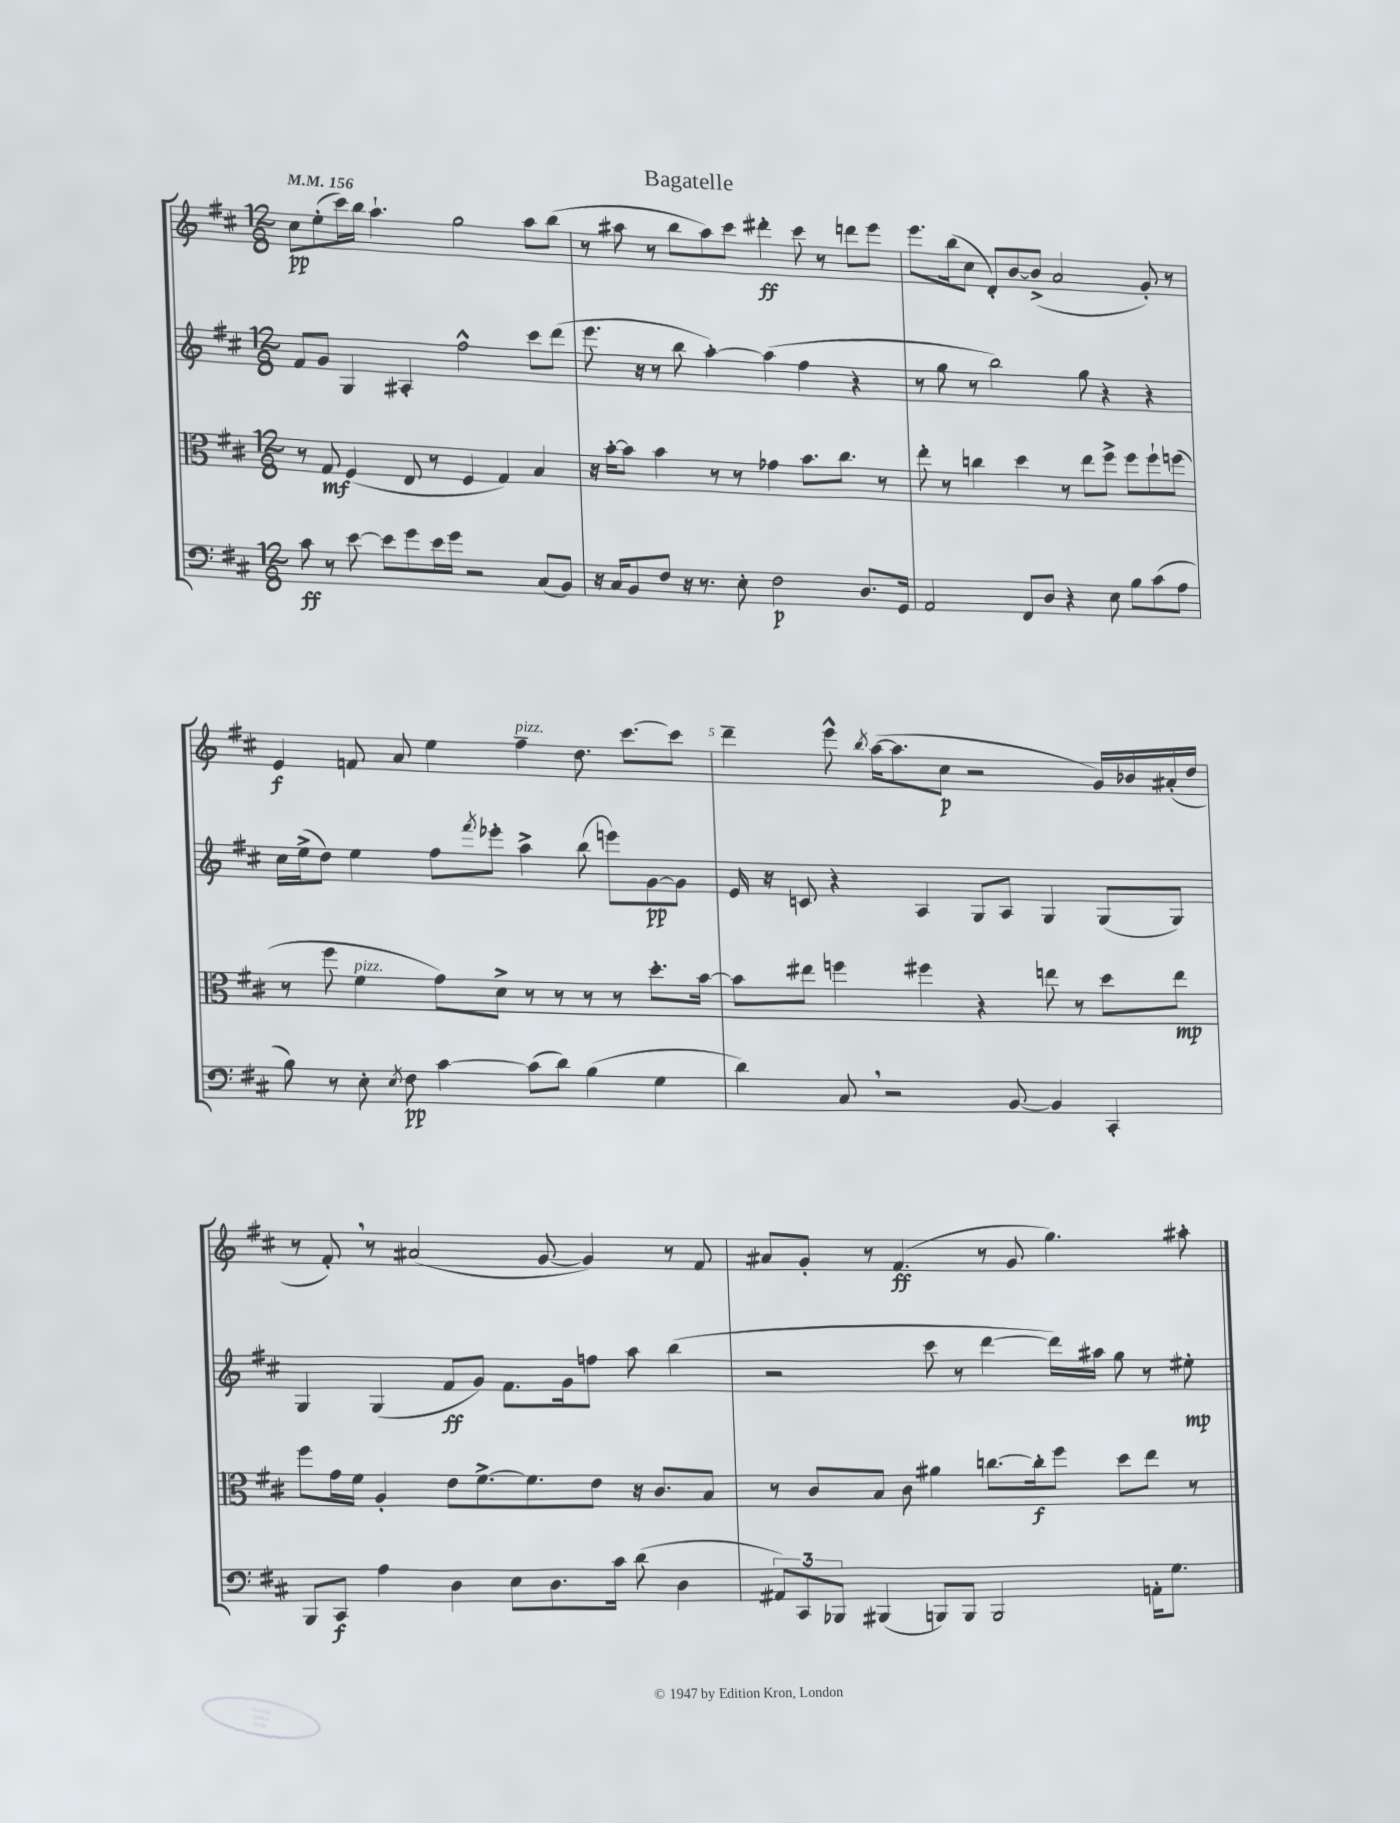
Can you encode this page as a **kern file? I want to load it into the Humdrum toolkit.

**kern	**dynam	**kern	**dynam	**kern	**dynam	**kern	**dynam
*part4	*part4	*part3	*part3	*part2	*part2	*part1	*part1
*staff4	*staff4	*staff3	*staff3	*staff2	*staff2	*staff1	*staff1
*clefF4	*	*clefC3	*	*clefG2	*	*clefG2	*
*k[f#c#]	*	*k[f#c#]	*	*k[f#c#]	*	*k[f#c#]	*
*M12/8	*	*M12/8	*	*M12/8	*	*M12/8	*
*MM156	*	*MM156	*	*MM156	*	*MM156	*
=1	=1	=1	=1	=1	=1	=1	=1
8c#\	ff	8r	.	8f#/L	.	8cc#\L	pp
8r	.	8G/	mf	8g/J	.	(8ee'\	.
[8e\	.	(4F#/	.	4G/	.	16ccc#\L)	.
.	.	.	.	.	.	16bb\JJ	.
8e\L]	.	.	.	.	.	4.aa`\	.
8g\	.	8E/	.	4A#X'/	.	.	.
16e\L	.	8r	.	.	.	.	.
16g\JJ	.	.	.	.	.	.	.
2r	.	4F#/	.	2ff#^^\	.	2gg\	.
.	.	4G/)	.	.	.	.	.
(8C#/L	.	4B/	.	8ccc#\L	.	8aa\L	.
8BB/J)	.	.	.	(8ddd\J	.	(8bb\J	.
=2	=2	=2	=2	=2	=2	=2	=2
16r	.	16r	.	8.eee\	.	8r	.
16C#/KL	.	[16b'\KL	.	.	.	.	.
8BB/	.	8b\J]	.	.	.	8aa#X\	.
.	.	.	.	16r	.	.	.
8F#/J	.	4b\	.	8r	.	8r	.
16r	.	.	.	8bb\	.	8bb\L	.
8.r	.	.	.	.	.	.	.
.	.	8r	.	[4aa'\)	.	8aa#\)	.
8E'\	.	8r	.	.	.	8ccc#\J	.
2F#\	p	4g-X\	.	(4aa\]	.	4ddd#X'\	ff
.	.	8.b\L	.	4ff#\	.	8ccc#\	.
.	.	.	.	.	.	8r	.
.	.	8.cc#\J	.	.	.	.	.
8.D/L	.	.	.	4r	.	8dddn\L	.
.	.	8r	.	.	.	8eee\J	.
16GG/Jk	.	.	.	.	.	.	.
=3	=3	=3	=3	=3	=3	=3	=3
2AA/	.	8ee'\	.	8r	.	8.eee\L	.
.	.	8r	.	8gg\	.	.	.
.	.	.	.	.	.	(16bb\k	.
.	.	4ccn\	.	8r	.	8cc#\J	.
.	.	.	.	2bb\)	.	8d'/L)	.
8FF#/L	.	4dd\	.	.	.	[8b/	.
8D/J	.	.	.	.	.	(8b^/J]	.
4r	.	8r	.	.	.	2a/	.
.	.	8ee\L	.	8gg\	.	.	.
8E\	.	8ff#^\J	.	4r	.	.	.
8B\L	.	8ff#\L	.	.	.	.	.
(8c#\	.	8ff#`\	.	4r	.	8g'/)	.
8A\J	.	(8ffn\J	.	.	.	8r	.
!!LO:LB:g=z
=4	=4	=4	=4	=4	=4	=4	=4
8B\)	.	8r	.	16cc#\LL	.	4e/	f
.	.	.	.	(16ee^\J	.	.	.
8r	.	8ff#\	.	8dd\J)	.	.	.
!	!	!LO:TX:a:i:t=pizz.	!	!	!	!	!
8E'\	.	4f#\	.	4ee\	.	8fn/	.
8qE/	.	.	.	.	.	.	.
8F#\	pp	.	.	.	.	8a/	.
[4c#\	.	8g\L)	.	8ff#\L	.	4ee\	.
.	.	.	.	8qfff#/	.	.	.
.	.	8d^\J	.	8eee-X'\J	.	.	.
!	!	!	!	!	!	!LO:TX:a:i:t=pizz.	!
(8c#\L]	.	8r	.	4aa^\	.	4ff#~\	.
8d\J)	.	8r	.	.	.	.	.
(4B\	.	8r	.	(8bb\	.	8.dd\	.
.	.	8r	.	8eeen\L)	.	.	.
.	.	.	.	.	.	[8.ccc#\L	.
4G\	.	8.dd'\L	.	[8g\	pp	.	.
.	.	.	.	8g\J]	.	8ccc#\J]	.
.	.	[16b\Jk	.	.	.	.	.
=5	=5	=5	=5	=5	=5	=5	=5
4d\)	.	8b\L]	.	16e/	.	4ddd~\	.
.	.	.	.	16r	.	.	.
.	.	8ee#X\J	.	8cn/	.	.	.
8C#,/	.	4ffn\	.	4r	.	8eee^^\	.
.	.	.	.	.	.	8qbb/	.
2r	.	.	.	.	.	([16aa\KL	.
.	.	.	.	.	.	8.aa\]	.
.	.	4ff#X\	.	4A/	.	.	.
.	.	.	.	.	.	8cc#\J	p
.	.	4r	.	8G/L	.	2r	.
[8BB/	.	.	.	8A/J	.	.	.
4BB/]	.	8een\	.	4G/	.	.	.
.	.	8r	.	.	.	.	.
4CC#'/	.	8dd\L	.	(8G/L	.	16g/LL)	.
.	.	.	.	.	.	16b-X/	.
.	.	8ee\J	mp	8G/J)	.	(16a#X'/	.
.	.	.	.	.	.	16dd/JJ	.
!!LO:LB:g=z
=6	=6	=6	=6	=6	=6	=6	=6
8BBB/L	.	8ff#\L	.	4G/	.	8r	.
8CC#/J	f	16g\L	.	.	.	8f#',/)	.
.	.	16f#\JJ	.	.	.	.	.
4A\	.	4A'/	.	(4G/	.	8r	.
.	.	.	.	.	.	(2a#X/	.
4D\	.	8e\L	.	8f#/L	ff	.	.
.	.	[8.f#^\	.	8g/J)	.	.	.
8E\L	.	.	.	8.f#\L	.	.	.
.	.	8.f#\]	.	.	.	.	.
8.D\	.	.	.	.	.	[8g/	.
.	.	.	.	16g\k	.	.	.
.	.	8e\J	.	8ffn\J	.	4g/])	.
16c#\Jk	.	.	.	.	.	.	.
(8d\	.	16r	.	8aa\	.	.	.
.	.	8.c#/L	.	.	.	.	.
4D\	.	.	.	(4bb\	.	8r	.
.	.	8B/J	.	.	.	8f#/	.
=7	=7	=7	=7	=7	=7	=7	=7
12AA#X/L)	.	8r	.	2r	.	8a#X/L	.
12CC#/	.	.	.	.	.	.	.
.	.	8c#/L	.	.	.	8g'/J	.
12BBB-X/J	.	.	.	.	.	.	.
(4BBB#X/	.	8B/J	.	.	.	8r	.
.	.	8c#\	.	.	.	(4.f#/	ff
8BBBn/L)	.	4a#X\	.	8ccc#\	.	.	.
8BBB/J	.	.	.	8r	.	.	.
2BBB/	.	[8.ccn\L	.	[4ddd\	.	8r	.
.	.	.	.	.	.	8g/	.
.	.	16cc'\k]	f	.	.	.	.
.	.	8ff#\J	.	16ddd\LL])	.	4.gg\)	.
.	.	.	.	16aa#X\JJ	.	.	.
.	.	8dd\L	.	8gg\	.	.	.
16AAn'\KL	.	8ee\J	.	8r	.	.	.
8.G\J	.	.	.	.	.	.	.
.	.	8r	.	8ee#X'\	mp	8aa#X'\	.
==	==	==	==	==	==	==	==
*-	*-	*-	*-	*-	*-	*-	*-
